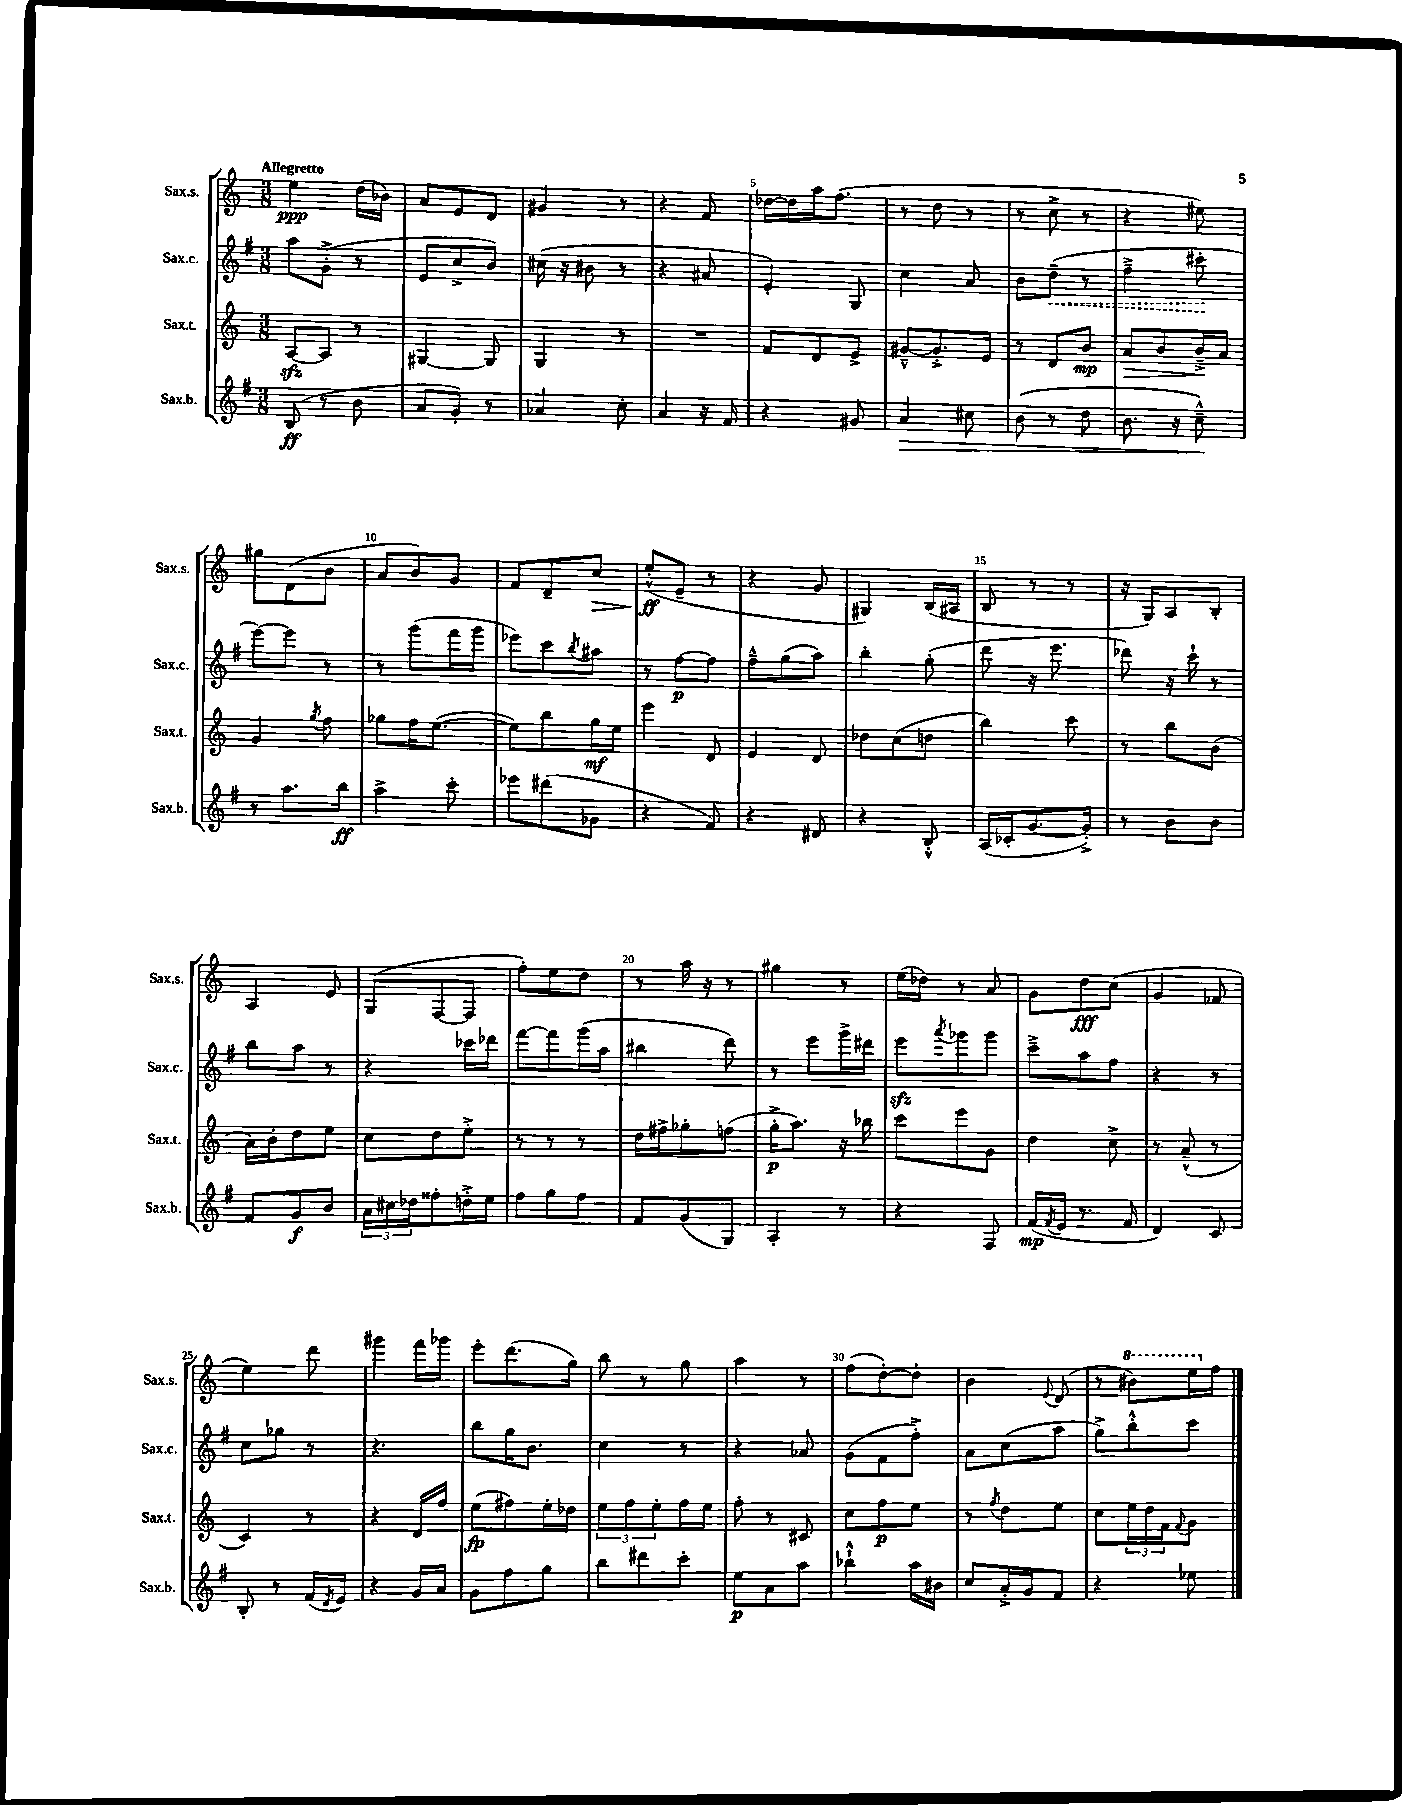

**kern	**kern	**kern	**kern
*staff4	*staff3	*staff2	*staff1
*clefG2	*clefG2	*clefG2	*clefG2
*k[f#]	*k[]	*k[f#]	*k[]
*M3/8	*M3/8	*M3/8	*M3/8
(8B/	[8A/L	8aa\L	4ee\
8r	8A/]J	(8g'^\J	.
8b\	8r	8r	(16dd\LL
.	.	.	16b-\JJ)
=	=	=	=
8a/L	[4G#/	8e/L	8a/L
8g'/J)	.	8cc^/	8e/
8r	8G#/]	8b/J)	8d/J
=	=	=	=
4a-/	4G/	(16cc#\	4g#/
.	.	16r	.
.	.	8b#\	.
8cc'\	8r	8r	8r
=	=	=	=
4a/	4.r	4r	4r
16r	.	8a#/	8f/
16f#/	.	.	.
=	=	=	=
4r	8f/L	4e'/)	[16dd-\LL
.	.	.	16dd-\]
.	8d/	.	16aa\J
.	.	.	(8.ff\J
8g#/	8e^/J	8G/	.
=	=	=	=
4a/	[8g#~^^/L	4cc\	8r
.	8.g#'^/]	.	8dd\
8cc#\	.	8a/	8r
.	16e/Jk	.	.
=	=	=	=
(8b\	8r	8b\L	8r
8r	8d/L	(8dd~\J	8cc^\
8dd\	8b/J	8r	8r
=	=	=	=
8.b\	8a/L	4ff#~^\	4r
.	8b/	.	.
16r	.	.	.
8cc~^^\)	16b~^/L	8ccc#'\	8ee#\)
.	16a/JJ	.	.
=	=	=	=
8r	4g/	[8eee\L)	8gg#\L
8.aa\L	.	8eee\]J	(8d\
.	8qgg/	.	.
.	8ff\	8r	8b\J
16bb\Jk	.	.	.
=	=	=	=
4aa^\	8gg-\L	8r	8a/L
.	16ff\K	(8ggg\L	8b/)
.	([8.ee\J	.	.
8ccc'\	.	16fff#\L	8g/J
.	.	16ggg\JJ	.
=	=	=	=
8eee-\L	8ee\]L)	8eee-\L)	8f/L
(8ddd#\	8bb\	8ccc\	8d~/
.	.	8qbb/	.
8g-\J	16gg\L	8aa#\J	8cc/J
.	16ee\JJ	.	.
=	=	=	=
4r	4eee\	8r	(8ee'^^/L
.	.	[8ff#\L	8e~/J
8f#/)	8d/	8ff#\]J	8r
=	=	=	=
4r	4e/	8ff#~^^\L	4r
.	.	(8gg\	.
8d#/	8d/	8aa\J)	8g/
=	=	=	=
4r	8dd-\L	4bb'\	4G#/)
.	(8cc\	.	.
8B'^^/	8dd\J	(8gg'\	(16B/LL
.	.	.	16A#/JJ
=	=	=	=
(16A/LL	4bb\)	8ddd\	8B/
16c-'/J	.	.	.
[8.g/	.	16r	8r
.	.	8.eee\	.
.	8ccc\	.	8r
16g'^/]Jk)	.	.	.
=	=	=	=
8r	8r	8ddd-\)	16r
.	.	.	16G/LK)
8b\L	8bb\L	16r	8A/
.	.	16ccc`\	.
8b\J	(8b\J	8r	8B'/J
=	=	=	=
8f#/L	16a\LL)	8bb\L	4A/
.	16b'\J	.	.
8g/	8dd\	8aa\J	.
8b/J	8ee\J	8r	8e/
=	=	=	=
24a\LL	8cc\L	4r	(8G/L
24cc#\	.	.	.
24dd-\J	.	.	.
8ff##'\	8dd\	.	[8F/
16dd'^\L	8ee'^\J	16ccc-\LL	8F/]J
16ee\JJ	.	16ddd-\JJ	.
=	=	=	=
8ff#\L	8r	[8fff#\L	8ff'\L)
8gg\	8r	8fff#\]	8ee\
8ff#\J	8r	(16ggg\L	8dd\J
.	.	16aa\JJ	.
=	=	=	=
8f#/L	16dd\LL	4bb#\	8r
.	16ff#^\J	.	.
(8g/	8gg-'\	.	16aa\
.	.	.	16r
8G/J)	(8ff\J	8ddd\)	8r
=	=	=	=
4A'/	16gg'^\LK	8r	4gg#\
.	8.aa\J)	.	.
.	.	8eee\L	.
8r	16r	16ggg^\L	8r
.	16bb-\	16ddd#\JJ	.
=	=	=	=
4r	8ccc\L	8eee\L	(16ee\LL
.	.	.	16dd-\JJ)
.	.	8qaaa/	.
.	8eee\	8ggg-\	8r
8F#/	8g\J	8ggg-\J	8a/
=	=	=	=
(16f#/LL	4dd\	8ccc~^\L	8g\L
8qf#/	.	.	.
16e/JJ	.	.	.
8.r	.	8aa\	8dd\
.	8cc^\	8ff#\J	(8cc\J
16f#/	.	.	.
=	=	=	=
4d/)	8r	4r	4g/
.	(8a~^^/	.	.
8c/	8r	8r	8f-/
=	=	=	=
8B'/	4c/)	8cc\L	4ee\)
8r	.	8gg-\J	.
(16f#/LL	8r	8r	8ddd\
8qd/	.	.	.
16e/JJ)	.	.	.
=	=	=	=
4r	4r	4.r	4ggg#\
16g/LL	16d/LL	.	16fff\LL
16a/JJ	16ff/JJ	.	16ggg-\JJ
=	=	=	=
8g\L	(8ee\L	8bb\L	8eee'\L
8ff#\	8ff#\)	16gg\K	(8.ddd\
.	.	8.b\J	.
8gg\J	16ee'\L	.	.
.	16dd-\JJ	.	16gg\Jk)
=	=	=	=
8bb\L	12ee\L	4cc\	8bb\
.	12ff\	.	.
8ddd#\	.	.	8r
.	12ee'\	.	.
8ccc'\J	16ff\L	8r	8gg\
.	16ee\JJ	.	.
=	=	=	=
8ee\L	8ff'\	4r	4aa\
8a\	8r	.	.
8aa\J	8c#/	8a-/	8r
=	=	=	=
4bb-`^^\	8cc\L	(8g\L	(8ff\L
.	8ff\	8f#\	[8dd'\)
16aa\LL	8ee\J	8ff#'^\J)	8dd'\]J
16b#\JJ	.	.	.
=	=	=	=
8cc/L	8r	8a\L	4b\
.	8qff/	.	.
16a'^/L	8dd\L	(8cc\	.
16g/J	.	.	.
.	.	.	8qqe/
8f#/J	8ee\J	8aa\J	(8d/
=	=	=	=
4r	8cc\L	8gg^\L)	8r
.	24ee\L	8bb'^^\	8bb#\L)
.	24dd\	.	.
.	24f\J	.	.
.	8qqf/	.	.
8ee-\	8g\J	8ccc\J	16eee\L
.	.	.	16ff\JJ
==	==	==	==
*-	*-	*-	*-
